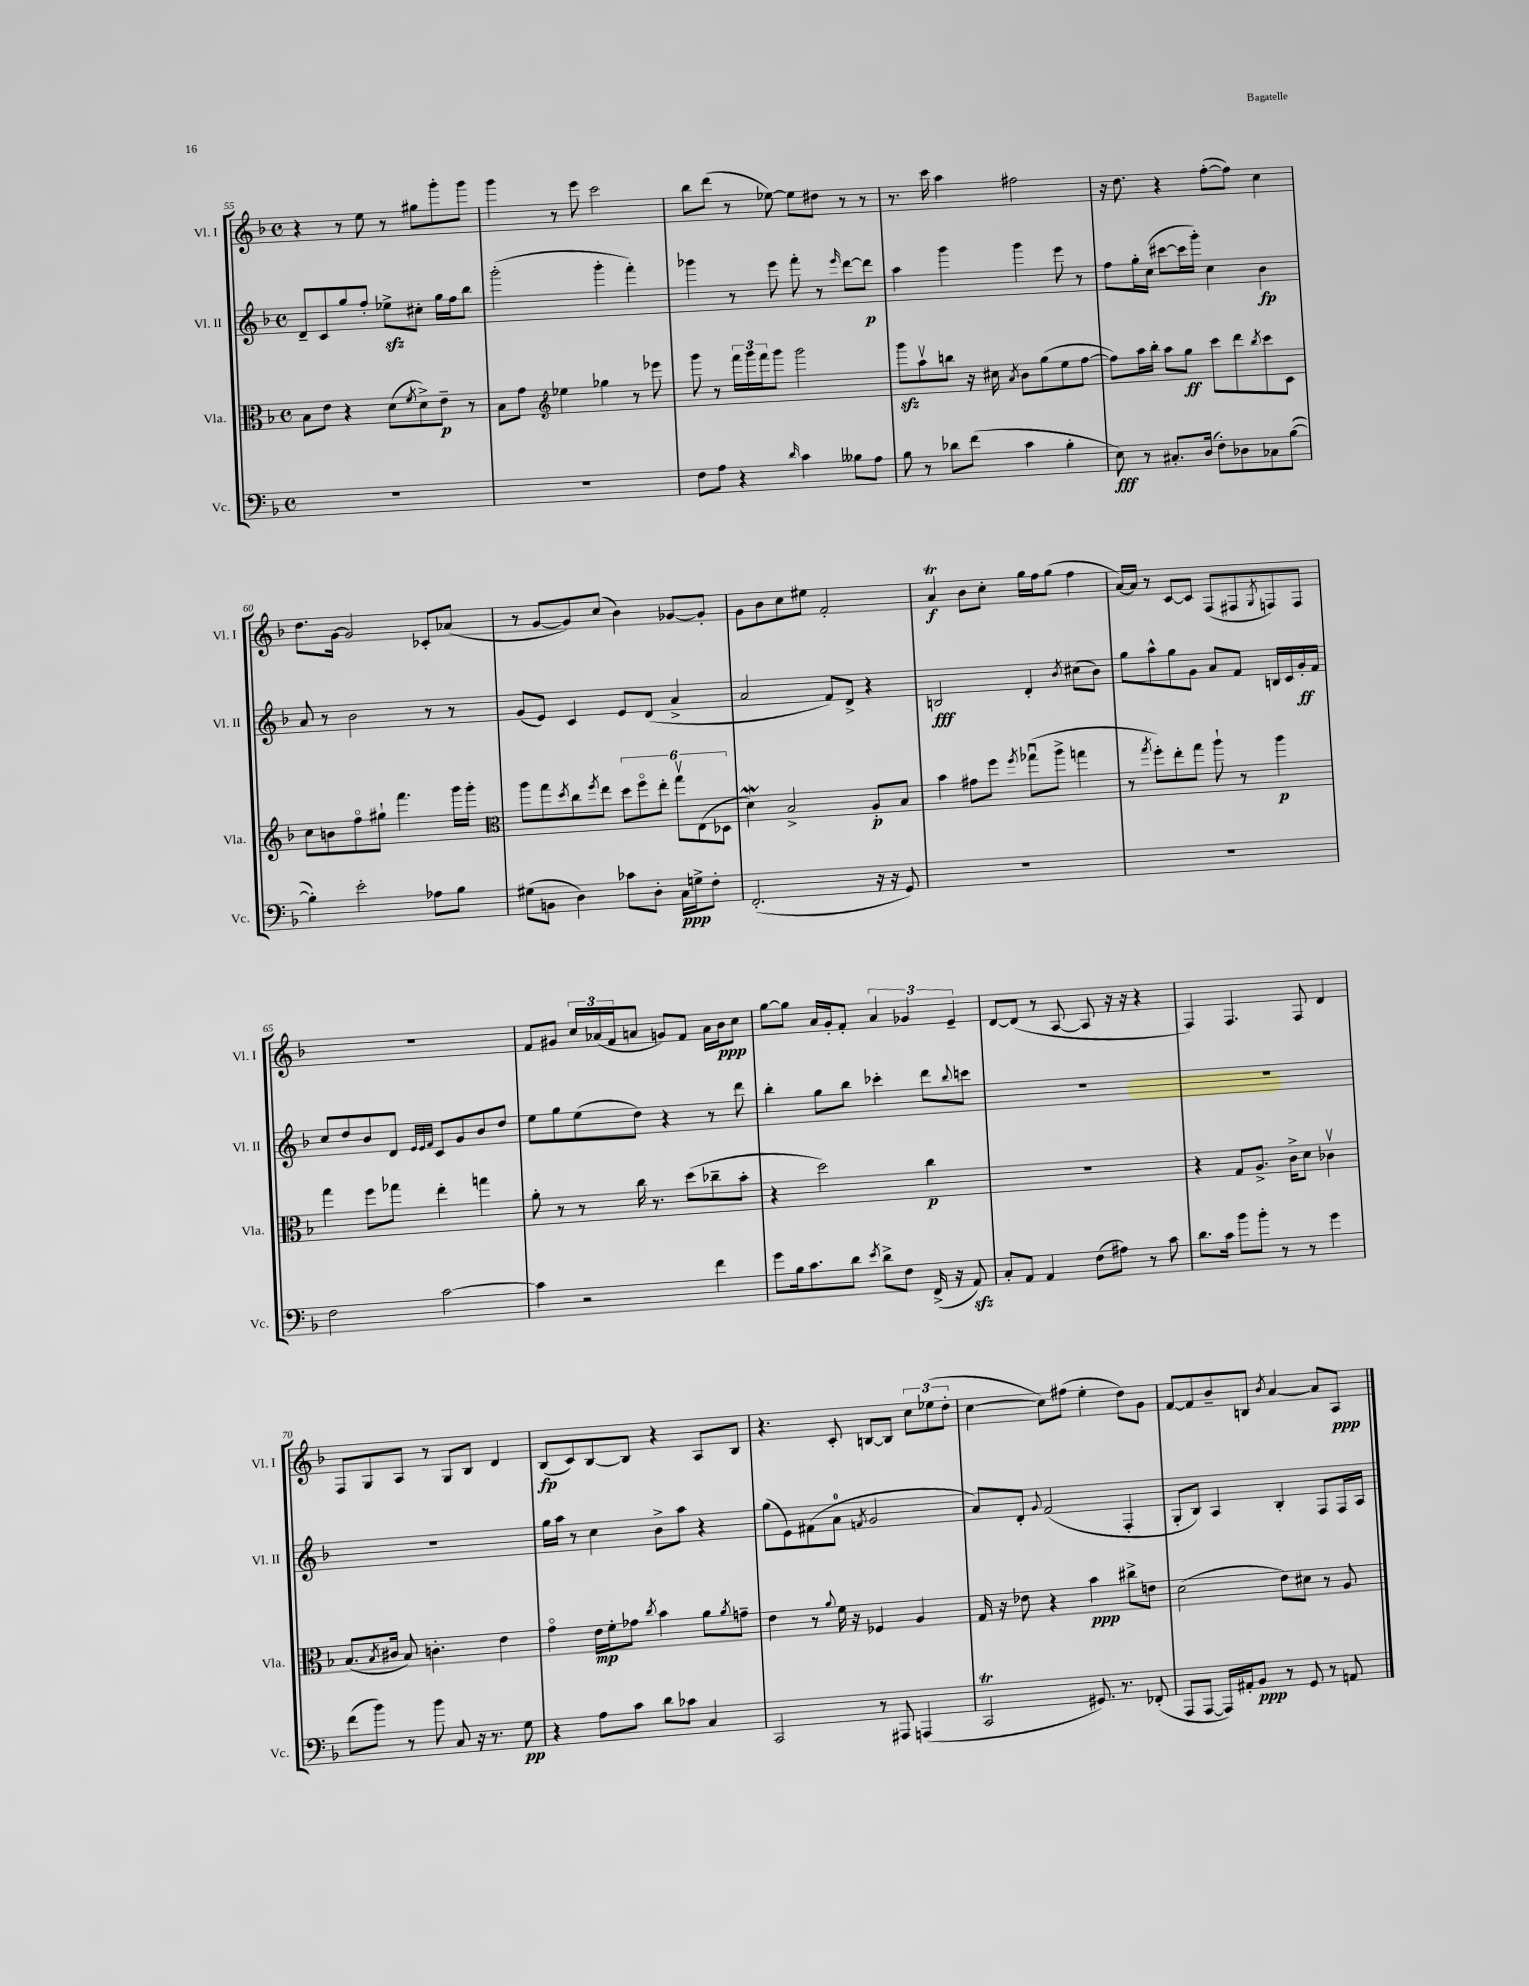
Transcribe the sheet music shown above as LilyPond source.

<<
\new StaffGroup <<
\new Staff = "s0" \with { instrumentName = "Vl. I" shortInstrumentName = "Vl. I" } {
    \clef treble \key f \major \defaultTimeSignature \time 4/4
    r4 r8 e''8 r8 gis''8 g'''8-. g'''8 |
    g'''4 r8 e'''8 c'''2 |
    bes''8 d'''8( r8 ees''8~) ees''8 dis''8 r8 r8 |
    r8. c'''16 a''4 fis''2 |
    r16 d''8. r4 f''8~-.( f''8) c''4 |
    d''8. g'16~ g'2 ces'8-. aes'8( |
    r8 g'8~ g'8) c''8( bes'4) ges'8~ ges'8-. |
    g'8 bes'8 c''8 eis''8 f'2-. |
    a'4\trill\f bes'8 c''8-. g''16 f''16 g''8( f''4 |
    a'16~) a'16 r8 c'8~ c'8 f8( fis8 \acciaccatura { g8 } f8) f8 |
    R1 |
    f'8 gis'8 \tuplet 3/2 { c''16 aes'16( f'16 } a'8 g'8) f'8 a'16 bes'16\ppp c''8 |
    g''8~ g''8 a'16 g'16-. f'8-. \tuplet 3/2 { a'4 ges'4 e'4-- } |
    d'8~ d'8( r8 a8~ a8 r16 r16 r4 |
    f4) f4. f8 d'4 |
    f8 g8 a8 r8 g8 bes8 d'4 |
    bes8\fp( c'8) bes8~ bes8 r4 a8 bes8 |
    r4. c'8-. b8~ b8 \tuplet 3/2 { c''8 ees''8( d''8-. } |
    c''4~ c''8) fis''8( e''4-. d''8) g'8 |
    f'8~ f'8 bes'8-- b8 \acciaccatura { bes'8 } a'4~ a'8 a8\ppp \bar "|." |
}
\new Staff = "s1" \with { instrumentName = "Vl. II" shortInstrumentName = "Vl. II" } {
    \clef treble \key f \major \defaultTimeSignature \time 4/4
    d'8-- c'8 g''8 f''8-. ees''8->\sfz cis''8-. g''16 f''16 bes''8 |
    g'''2-.( g'''4-. f'''4-.) |
    ges'''4 r8 e'''8 f'''8-. r8 \grace { e'''16 } d'''8~ d'''8\p |
    a''4 g'''4 g'''4 e'''8 r8 |
    f''8 g''16-. c''16( cis'''8~ cis'''16 g'''16-.) c''4 bes'4\fp |
    a'8 r8 bes'2 r8 r8 |
    g'8( e'8) c'4 e'8 d'8( a'4-> |
    a'2 f'8) d'8-> r4 |
    b2\fff d'4-. \acciaccatura { bes'8 } cis''8( bes'8) |
    g''8 a''8-^ g''8 g'8 a'8 f'8 b16 c'16 g'16-.\ff f'16 |
    c''8 d''8 bes'8 d'8 \grace { e'32 e'32 f'32 } c'8 g'8 bes'8 d''8 |
    e''8 g''8 e''8( d''8) r4 r8 d'''8 |
    bes''4-. g''8 bes''8 ces'''4-. d'''8 \appoggiatura { bes''8 } c'''8 |
    R1 |
    R1 |
    R1 |
    g''16 a''16 r8 c''4 bes'8-> a''8 r4 |
    g''8( e'8) fis'8( a'8-0 \acciaccatura { f'8 } g'2 |
    a'8) d'8-. \appoggiatura { g'8 } f'2( f4-. |
    g8-. bes8) a4 bes4-. f8 f16 a16 \bar "|." |
}
\new Staff = "s2" \with { instrumentName = "Vla." shortInstrumentName = "Vla." } {
    \clef alto \key f \major \defaultTimeSignature \time 4/4
    bes8 e'8 r4 d'8( \acciaccatura { f'8 } d'8->) e'8--\p r8 |
    bes8 g'8 \clef treble ees''4 ges''4 r8 ees'''8 |
    g'''8 r8 \tuplet 3/2 { f'''16 g'''16 f'''16 } g'''8 g'''2 |
    g'''8\sfz a''8\upbow b''8 r16 cis''16 \acciaccatura { a'8 } bes'8 g''8( e''8 f''8~ |
    f''8) a''16 bes''16-. a''8 g''8\ff c'''8 d'''8 \acciaccatura { bes''8 } c'''8 c'8 |
    c''8 b'8 f''8\flageolet gis''8-! f'''4. g'''16 g'''16-. |
    \clef alto a''8 g''8 \acciaccatura { d''8 } c''8 \acciaccatura { f''8 } e''8 \tuplet 6/4 { d''8 f''8\flageolet e''8-. g''8\upbow e8( des8 } |
    d'4\mordent) bes2-> a8-.\p bes8 |
    bes'4 gis'8 f''8 \acciaccatura { f''8 } ges''8\downbow( a''8-> g''4 |
    r8 \acciaccatura { g''8 } f''8-.) e''8-. g''8 a''8-! r8 a''4\p |
    g''4 f''8 ges''8 e''4-. g''4 |
    a'8-. r8 r8 c''16 r8. d''8( ces''8-- bes'8-. |
    r4 d''2) c''4\p |
    R1 |
    r4 g8 a8.-> c'16-> d'8 ces'4\upbow |
    bes8.( \acciaccatura { bes8 } cis'16 bes8) c'4.-. e'4 |
    g'4\flageolet e'16\mp f'16-. ges'8 \acciaccatura { c''8 } bes'4 a'8 \acciaccatura { a'8 } g'8-- |
    e'4 r8 \appoggiatura { a'8 } f'16 r16 fes4 a4 |
    g16 r16 ees'8 r4 bes'4\ppp cis''8-> e'8 |
    d'2( e'8) dis'8 r8 a8 \bar "|." |
}
\new Staff = "s3" \with { instrumentName = "Vc." shortInstrumentName = "Vc." } {
    \clef bass \key f \major \defaultTimeSignature \time 4/4
    R1 |
    R1 |
    f8 a8 r4 \grace { d'16 } c'4 beses8 a8 |
    bes8 r8 des'8 f'8( c'4 bes4-. |
    e8\fff) r8 cis8.-. d16( f8-.) des8 ces8 bes8~( |
    bes4-.) e'2-. aes8 bes8 |
    gis8( b,8 d4) ces'8 d8-. c16\ppp g16-> f8-. |
    f,2.-.( r16 r16 g,8) |
    R1 |
    R1 |
    f2 c'2~ |
    c'4 r2 f'4 |
    g'8 bes16 c'8. d'8 \acciaccatura { e'8 } d'8-> f8 f,16->( r16 a,8\sfz) |
    c8-. a,8 a,4 f8( ais8) r8 c'8 |
    d'8. c'16 bes'8 bes'8-. r8 r8 g'4 |
    f'8( bes'8) r8 bes'8 c8 r16 r8. g8\pp |
    r4 a8 c'8 d'8 ces'8 c4 |
    c,2 r8 ais,,8 a,,4( |
    c,2\trill gis,8.) r8. fes,8-.( |
    a,,8 a,,8~ a,,16) ais,16-. bes,8\ppp r8 g,8 r8 a,8 \bar "|." |
}
>>
>>
\layout { \context { \Score currentBarNumber = #55 } }
